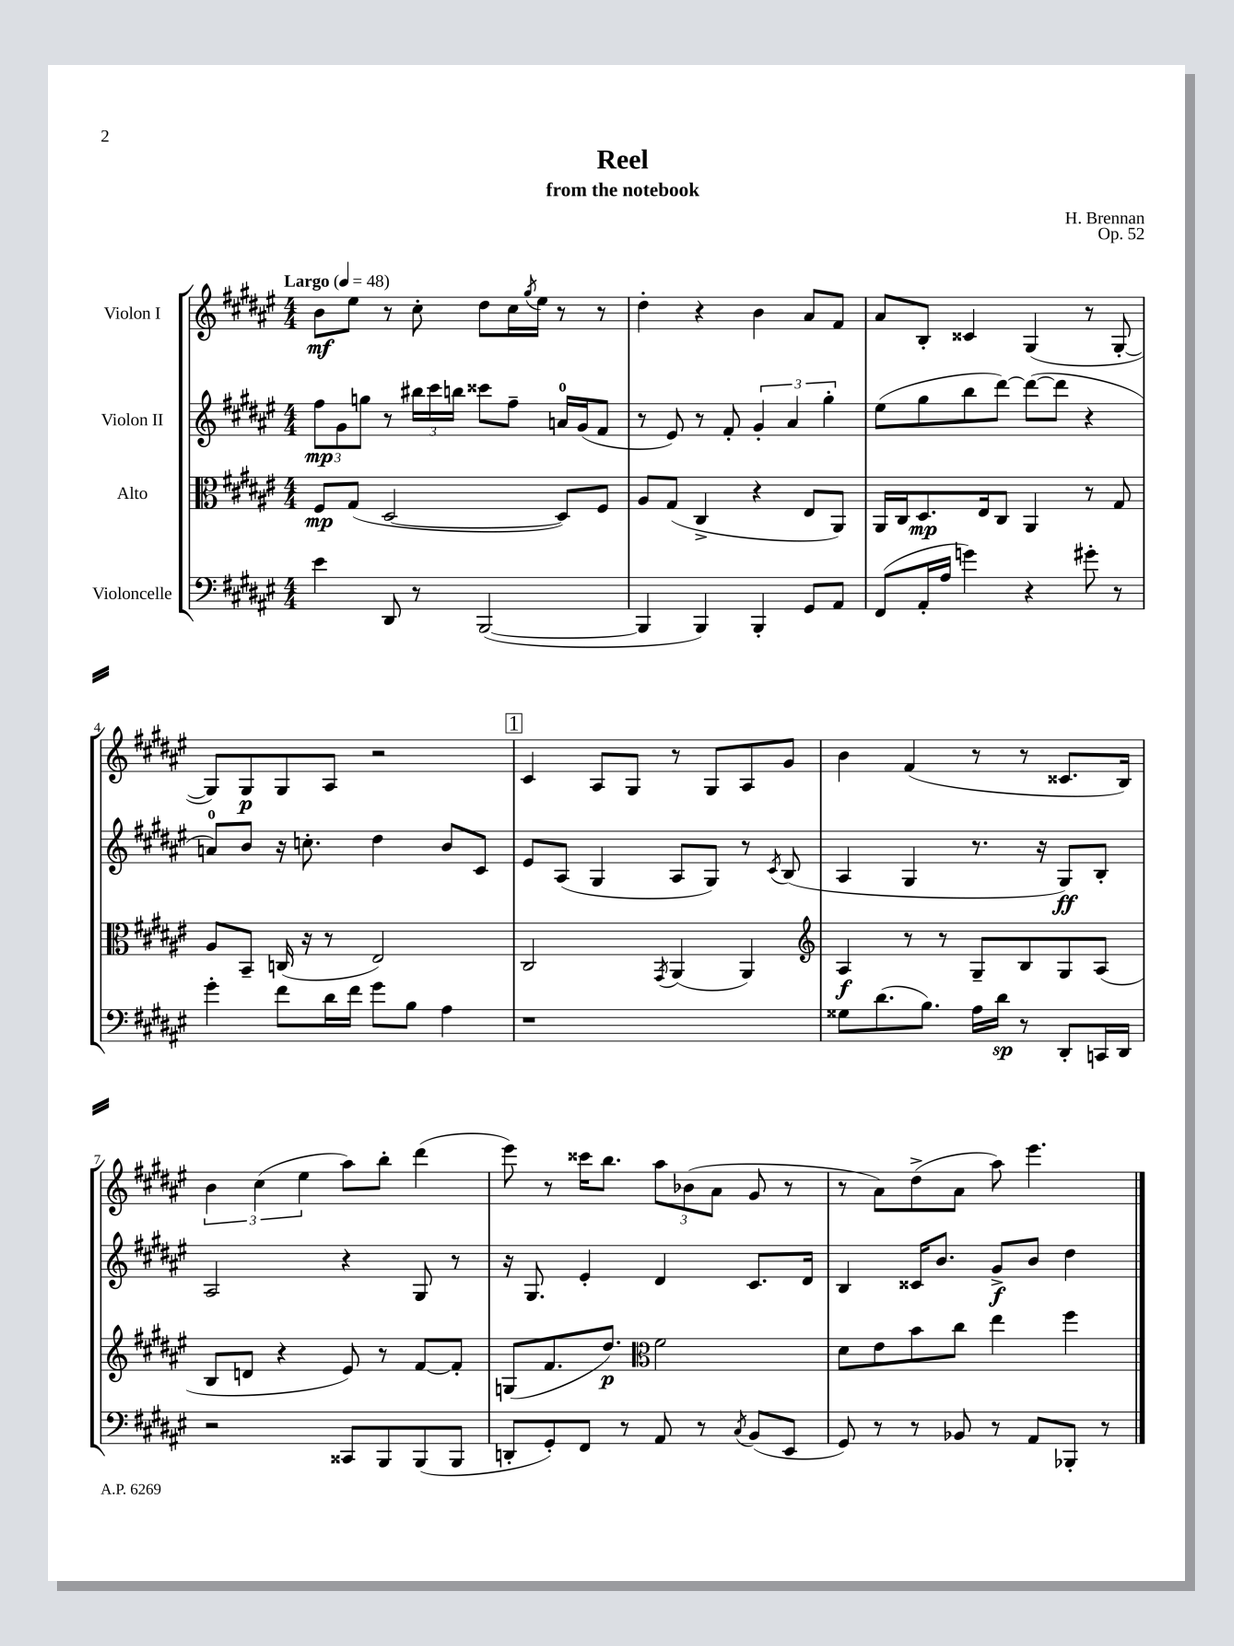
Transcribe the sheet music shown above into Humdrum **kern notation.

**kern	**dynam	**kern	**dynam	**kern	**dynam	**kern	**dynam
*part4	*part4	*part3	*part3	*part2	*part2	*part1	*part1
*staff4	*staff4	*staff3	*staff3	*staff2	*staff2	*staff1	*staff1
*I"Violoncelle	*	*I"Alto	*	*I"Violon II	*	*I"Violon I	*
*clefF4	*	*clefC3	*	*clefG2	*	*clefG2	*
*k[f#c#g#d#a#e#]	*	*k[f#c#g#d#a#e#]	*	*k[f#c#g#d#a#e#]	*	*k[f#c#g#d#a#e#]	*
*M4/4	*	*M4/4	*	*M4/4	*	*M4/4	*
*MM48	*	*MM48	*	*MM48	*	*MM48	*
=1	=1	=1	=1	=1	=1	=1	=1
!	!	!	!	!	!	!LO:TX:a:B:t=Largo	!
4e#\	.	8F#/L	mp	12ff#\L	mp	8b\L	mf
.	.	.	.	12g#\	.	.	.
.	.	(8G#/J	.	.	.	8ee#\J	.
.	.	.	.	12ggn\J	.	.	.
8DD#/	.	[2D#/	.	8r	.	8r	.
8r	.	.	.	24bb#X\LL	.	8cc#'\	.
.	.	.	.	24ccc#\	.	.	.
.	.	.	.	24bbn\JJ	.	.	.
([2BBB/	.	.	.	8ccc##X\L	.	8dd#\L	.
.	.	.	.	8ff#~\J	.	16cc#\L	.
.	.	.	.	.	.	8qgg#/	.
.	.	.	.	.	.	16ee#\JJ	.
.	.	8D#/L])	.	16an/LL	.	8r	.
.	.	.	.	(16g#/J	.	.	.
.	.	8F#/J	.	8f#/J	.	8r	.
=2	=2	=2	=2	=2	=2	=2	=2
4BBB/]	.	8A#/L	.	8r	.	4dd#'\	.
.	.	(8G#/J	.	8e#/)	.	.	.
4BBB/)	.	4C#^/	.	8r	.	4r	.
.	.	.	.	8f#'/	.	.	.
4BBB'/	.	4r	.	6g#'/	.	4b\	.
.	.	.	.	6a#/	.	.	.
8GG#/L	.	8E#/L	.	.	.	8a#/L	.
.	.	.	.	6gg#'\	.	.	.
8AA#/J	.	8AA#/J)	.	.	.	8f#/J	.
=3	=3	=3	=3	=3	=3	=3	=3
(8FF#/L	.	16AA#/LL	.	(8ee#\L	.	8a#/L	.
.	.	16C#/J	.	.	.	.	.
16AA#'/L	.	8.D#/	mp	8gg#\	.	8B'/J	.
16A#/JJ	.	.	.	.	.	.	.
4gn\)	.	.	.	8bb\	.	4c##X/	.
.	.	16E#/k	.	.	.	.	.
.	.	8C#/J	.	[8ddd#\J)	.	.	.
4r	.	4AA#/	.	(8ddd#\L_	.	(4G#/	.
.	.	.	.	8ddd#\J]	.	.	.
8g#X'\	.	8r	.	4r	.	8r	.
8r	.	8G#/	.	.	.	[8G#'/	.
!!LO:LB:g=z
=4	=4	=4	=4	=4	=4	=4	=4
4g#'\	.	8A#/L	.	8an/L)	.	8G#/L])	.
.	.	8BB~/J	.	8b/J	.	8G#/	p
8f#\L	.	(16Cn/	.	16r	.	8G#/	.
.	.	16r	.	8.ccn'\	.	.	.
16d#\L	.	8r	.	.	.	8A#/J	.
16f#\JJ	.	.	.	.	.	.	.
8g#\L	.	2E#/)	.	4dd#\	.	2r	.
8B\J	.	.	.	.	.	.	.
4A#\	.	.	.	8b/L	.	.	.
.	.	.	.	8c#/J	.	.	.
!!LO:REH:place=s1:t=1
=5	=5	=5	=5	=5	=5	=5	=5
1r	.	2C#/	.	8e#/L	.	4c#/	.
.	.	.	.	(8A#/J	.	.	.
.	.	.	.	4G#/	.	8A#/L	.
.	.	.	.	.	.	8G#/J	.
.	.	8qGG#/	.	.	.	.	.
.	.	(4AA#/	.	8A#/L	.	8r	.
.	.	.	.	8G#/J)	.	8G#/L	.
.	.	4AA#/)	.	8r	.	8A#/	.
.	.	.	.	8qc#/	.	.	.
.	.	.	.	(8B/	.	8g#/J	.
=6	=6	=6	=6	=6	=6	=6	=6
*	*	*clefG2	*	*	*	*	*
8G##X\L	.	4A#/	f	4A#/	.	4b\	.
(8.d#\	.	.	.	.	.	.	.
.	.	8r	.	4G#/	.	(4f#/	.
8.B\J)	.	.	.	.	.	.	.
.	.	8r	.	.	.	.	.
16A#\LL	.	8G#~/L	.	8.r	.	8r	.
16d#\JJ	sp	.	.	.	.	.	.
8r	.	8B/	.	.	.	8r	.
.	.	.	.	16r	.	.	.
8DD#'/L	.	8G#/	.	8G#/L)	ff	8.c##X/L	.
16CCn/L	.	(8A#/J	.	8B'/J	.	.	.
16DD#/JJ	.	.	.	.	.	16B/Jk)	.
!!LO:LB:g=z
=7	=7	=7	=7	=7	=7	=7	=7
2r	.	8B/L	.	2A#/	.	6b\	.
.	.	8dn/J	.	.	.	.	.
.	.	.	.	.	.	(6cc#\	.
.	.	4r	.	.	.	.	.
.	.	.	.	.	.	6ee#\	.
8CC##X/L	.	8e#/)	.	4r	.	8aa#\L)	.
8BBB/	.	8r	.	.	.	8bb'\J	.
(8BBB/	.	[8f#/L	.	8G#/	.	(4ddd#\	.
8BBB/J	.	8f#'/J]	.	8r	.	.	.
=8	=8	=8	=8	=8	=8	=8	=8
8DDn'/L	.	(8Gn/L	.	16r	.	8eee#\)	.
.	.	.	.	8.G#/	.	.	.
8GG#'/)	.	8.f#/	.	.	.	8r	.
8FF#/J	.	.	.	4e#'/	.	16ccc##X\KL	.
.	.	8.dd#/J)	p	.	.	8.bb\J	.
8r	.	.	.	.	.	.	.
*	*	*clefC3	*	*	*	*	*
8AA#/	.	2f#\	.	4d#/	.	12aa#\L	.
.	.	.	.	.	.	(12b-X\	.
8r	.	.	.	.	.	.	.
.	.	.	.	.	.	12a#\J	.
8qC#/	.	.	.	.	.	.	.
(8BB/L	.	.	.	8.c#/L	.	8g#/	.
8EE#/J	.	.	.	.	.	8r	.
.	.	.	.	16d#/Jk	.	.	.
=9	=9	=9	=9	=9	=9	=9	=9
8GG#/)	.	8d#\L	.	4B/	.	8r	.
8r	.	8e#\	.	.	.	8a#\L)	.
8r	.	8b\	.	16c##X/KL	.	(8dd#^\	.
.	.	.	.	8.b/J	.	.	.
8BB-X/	.	8cc#\J	.	.	.	8a#\J	.
8r	.	4ee#\	.	8g#^/L	f	8aa#\)	.
8AA#/L	.	.	.	8b/J	.	4.eee#\	.
8BBB-X'/J	.	4ff#\	.	4dd#\	.	.	.
8r	.	.	.	.	.	.	.
==	==	==	==	==	==	==	==
*-	*-	*-	*-	*-	*-	*-	*-
